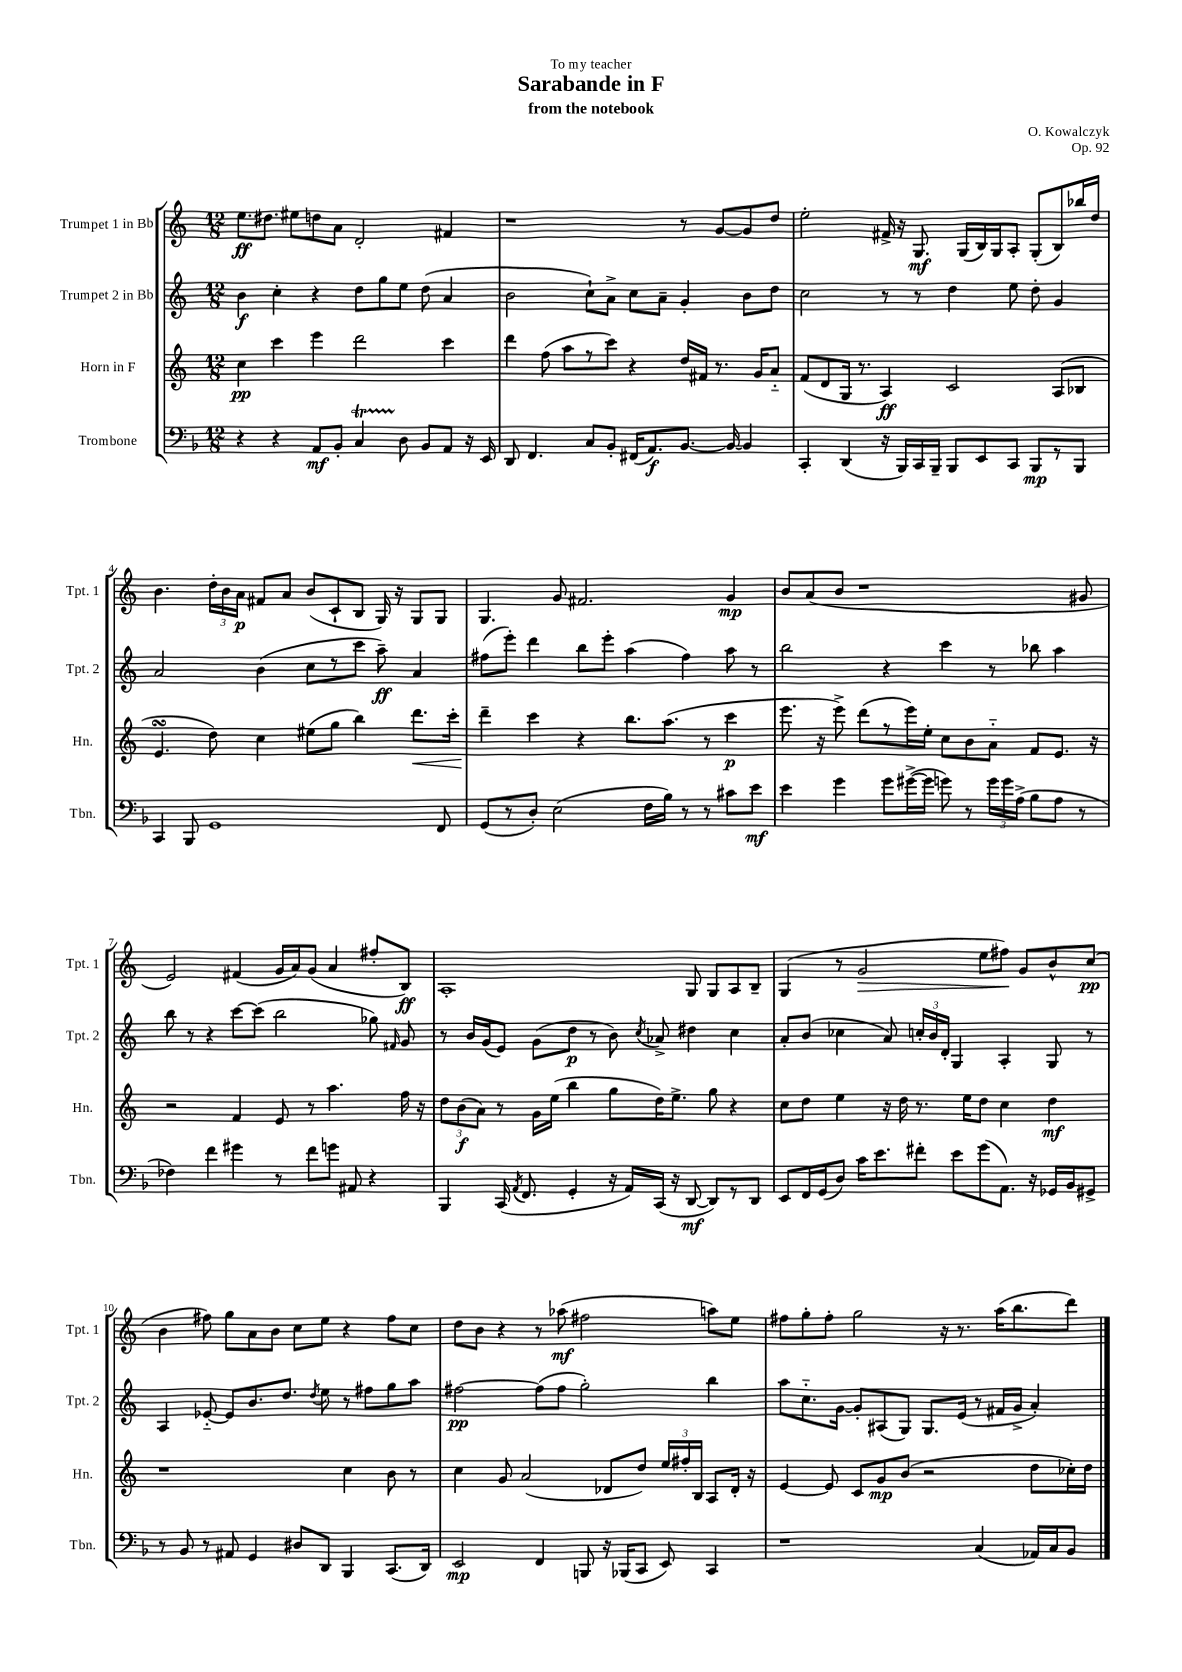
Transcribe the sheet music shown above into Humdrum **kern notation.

**kern	**kern	**kern	**kern
*staff4	*staff3	*staff2	*staff1
*clefF4	*clefG2	*clefG2	*clefG2
*k[b-]	*k[]	*k[]	*k[]
*M12/8	*M12/8	*M12/8	*M12/8
4r	4cc\	4b\	8.ee\L
.	.	.	8.dd#\J
4r	4ccc\	4cc'\	.
.	.	.	8ee#\L
8AA/L	4eee\	4r	8dd\
8BB-'/J	.	.	8a\J
4C/	2ddd\	8dd\L	2d'/
.	.	8gg\	.
8D\	.	8ee\J	.
8BB-/L	.	(8dd\	.
8AA/J	4ccc\	4a/	4f#/
16r	.	.	.
16EE/	.	.	.
=	=	=	=
8DD/	4ddd\	2b\	1r
4.FF/	.	.	.
.	(8ff\	.	.
.	8aa\L	.	.
8C/L	8r	8cc`\L)	.
8BB-'/J	8ccc\J)	8a^\J	.
(16FF#/LK	4r	8cc\L	.
8.AA/)	.	.	.
.	.	8a~\J	.
[8.BB-/J	16dd/LL	4g'/	8r
.	16f#/JJ	.	.
.	8.r	.	[8g/L
16BB-/_	.	.	.
4BB-/]	.	8b\L	8g/]
.	16g/LK	.	.
.	8a'~/J	8dd\J	8dd/J
=	=	=	=
4CC'/	(8f/L	2cc\	2ee'\
.	8d/	.	.
(4DD/	16G/Jk	.	.
.	8.r	.	.
16r	4A/)	8r	16f#^/
16BBB-/LL)	.	.	16r
16CC/	.	8r	8.G/
16BBB-~/JJ	.	.	.
8BBB-/L	2c/	4dd\	.
.	.	.	(16G/LL
8EE/	.	.	16B/)
.	.	.	16G/J
8CC/J	.	8ee\	8A'/J
8BBB-/L	.	8dd'\	(8G'/L
8r	(8A/L	4g/	8B/)
8BBB-/J	8B-/J	.	16bb-/L
.	.	.	16dd/JJ
=	=	=	=
4CC/	4.e/	2a/	4.b\
8BBB-/	.	.	.
1GG	8dd\)	.	24dd'\LL
.	.	.	24b\
.	.	.	24a\JJ
.	4cc\	(4b\	8f#/L
.	.	.	8a/J
.	(8ee#\L	8cc\L	(8b/L
.	8gg\J	8r	8c`/
.	4bb\)	8ccc\J	8B/J
.	.	8aa~\)	16G/)
.	.	.	16r
.	8.ddd\L	4a/	8G/L
8FF/	.	.	8G/J
.	16ccc'\Jk	.	.
=	=	=	=
(8GG/L	4ddd~\	(8ff#\L	4.G/
8r	.	8eee'\J)	.
8D'/J)	4ccc\	4ddd\	.
(2E\	.	.	8g/
.	4r	8bb\L	2.f#/
.	.	8eee'\J	.
.	8.bb\L	(4aa\	.
16F\LL	.	.	.
16B-\JJ)	(8.aa\J	.	.
8r	.	4ff#\)	.
8r	8r	.	.
8c#\L	4ccc\	8aa\	4g/
8e\J	.	8r	.
=	=	=	=
4e\	8.eee\	2bb\	8b/L
.	.	.	(8a/
.	16r	.	.
4g\	8eee^\)	.	8b/J
.	(8ddd\L	.	1r
8g\L	8r	4r	.
([16g#^\L	16eee\L)	.	.
16g#\]JJ	16ee'\JJ	.	.
8g\)	8cc\L	4ccc\	.
8r	8b\	.	.
24g\LL	8a'~\J	8r	.
24g\	.	.	.
(24A^\JJ	.	.	.
8B-\L	8f/L	8bb-\	.
8A\J	8.e/J	4aa\	.
8r	.	.	8g#/
.	16r	.	.
=	=	=	=
4F-\)	2r	8bb\	2e/)
.	.	8r	.
4f\	.	4r	.
4g#\	4f/	[8ccc\L	(4f#/
.	.	(8ccc\]J	.
8r	8e/	2bb\	16g/LL
.	.	.	16a/J)
8f\L	8r	.	(8g/J
8g\J	4.aa\	.	4a/
8AA#/	.	.	.
4r	.	8gg-\)	8ff#'/L
.	.	16qqf#/	.
.	16ff\	8g/	8B/J)
.	16r	.	.
=	=	=	=
4BBB-/	12dd\L	8r	1A'
.	(12b\	.	.
.	.	16b/LL	.
.	12a\J)	.	.
.	.	(16g/J	.
(16CC/	8r	8e/J)	.
8qAA/	.	.	.
8.FF/	.	.	.
.	16g\LL	(8g\L	.
.	(16ee\JJ	.	.
4GG'/	4bb\	8dd\J	.
.	.	8r	.
16r	8gg\L	8b\)	.
16AA/LL)	.	.	.
.	.	8qcc/	.
(16CC/JJ	16dd\K)	8a-^/	.
16r	8.ee^\J	.	.
[8DD/	.	4dd#\	8G/
8DD/]L)	8gg\	.	8G/L
8r	4r	4cc\	8A/
8DD/J	.	.	8B~/J
=	=	=	=
8EE/L	8cc\L	8a'/L	(4G/
16FF/L	8dd\J	(8b/J	.
(16GG/J	.	.	.
8D/J)	4ee\	4cc-\	8r
16c\LK	.	.	2g/
8.e\	.	.	.
.	16r	8a/)	.
.	16dd\	.	.
8f#'\J	8.r	24cc'/LL	.
.	.	24b/	.
.	.	24d'/JJ	.
8e\L	.	4G/	.
.	16ee\LK	.	.
(8g\	8dd\J	.	8ee\L
8.AA\J)	4cc\	4A'/	8ff#\J)
.	.	.	8g/L
16r	.	.	.
16GG-/LL	4dd\	8G/	8b^^/
16BB-/J	.	.	.
8GG#^/J	.	8r	(8cc/J
=	=	=	=
8r	1r	4A/	4b\
8BB-/	.	.	.
8r	.	[8e-'~/	8ff#\)
8AA#/	.	8e-/]L	8gg\L
4GG/	.	8.b/	8a\
.	.	.	8b\J
.	.	8.dd/J	.
8D#/L	.	.	8cc\L
.	.	8qdd/	.
8DD/J	.	8ee\	8ee\J
4BBB-/	4cc\	8r	4r
.	.	8ff#\L	.
(8.CC/L	8b\	8gg\	8ff#\L
.	8r	8aa\J	8cc\J
16DD/Jk)	.	.	.
=	=	=	=
2EE/	4cc\	[2ff#\	8dd\L
.	.	.	8b\J
.	8g/	.	4r
.	(2a/	.	.
4FF/	.	(8ff#\]L	8r
.	.	8ff#\J	(8aa-\
8BBB/	.	2gg'\)	2ff#\
16r	8d-/L	.	.
(16BBB-/LK	.	.	.
8CC/J	8dd/J)	.	.
8EE/)	24ee/LL	.	.
.	24ff#'/	.	.
.	24B/JJ	.	.
4CC/	8A/L	4bb\	8aa\L)
.	16d-'/Jk	.	8ee\J
.	16r	.	.
=	=	=	=
1r	[4e/	8aa\L	8ff#\L
.	.	8.cc'~\	8gg'\
.	8e/]	.	8ff#'\J
.	.	[16g\Jk	.
.	8c/L	8g'/]L	2gg\
.	8g/	(8A#/	.
.	(8b/J	8G/J)	.
.	2r	8.G/L	.
.	.	.	16r
.	.	(16e/Jk	8.r
(4C/	.	8r	.
.	.	16f#/LL	(16aa\LK
.	.	16g^/JJ	8.bb\
16AA-/LL)	8dd\L	4a'/)	.
16C/J	.	.	.
8BB-/J	16cc-'\L)	.	8ddd\J)
.	16dd\JJ	.	.
==	==	==	==
*-	*-	*-	*-
